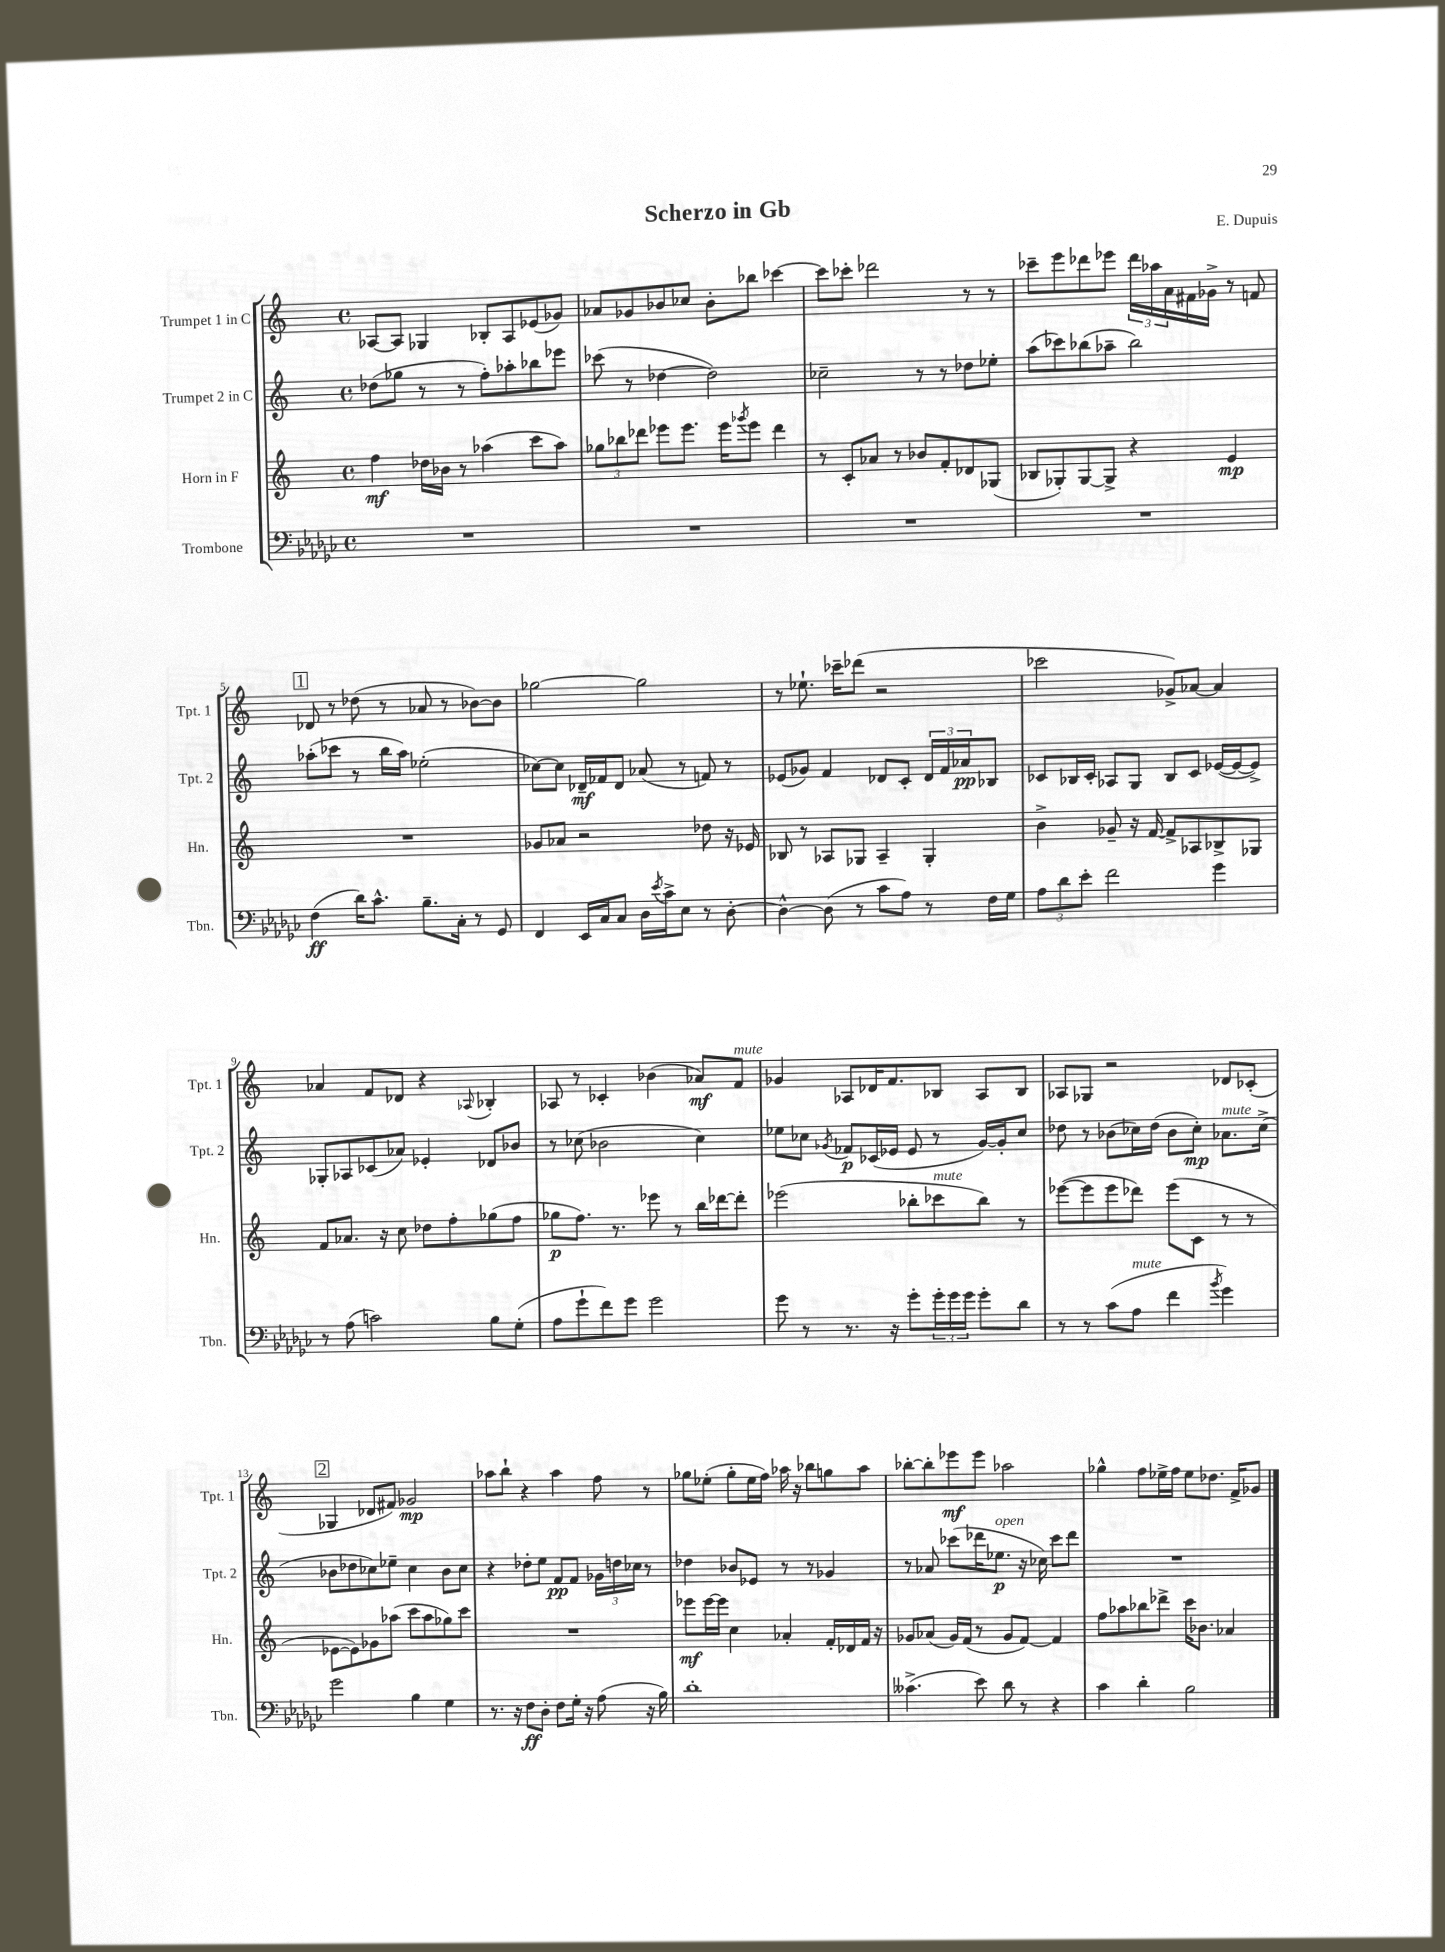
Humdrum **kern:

**kern	**kern	**kern	**kern
*staff4	*staff3	*staff2	*staff1
*clefF4	*clefG2	*clefG2	*clefG2
*k[b-e-a-d-g-c-]	*k[]	*k[]	*k[]
*M4/4	*M4/4	*M4/4	*M4/4
*met(c)	*met(c)	*met(c)	*met(c)
1r	4ff\	(8dd-\L	[8A-/L
.	.	8gg-\J	8A-/]J
.	16dd-\LL	8r	4G-/
.	16b-\JJ	.	.
.	8r	8r	.
.	(4aa-\	8ff'\L)	8B-'/L
.	.	8aa-'\	8A-/
.	8ccc\L	8bb-\	(8e-/
.	8aa-\J)	8eee-\J	8g-/J)
=	=	=	=
1r	12gg-\L	(8ccc-\	8a-/L
.	12bb-\	.	.
.	.	8r	8g-/
.	12ddd-\J	.	.
.	8eee-\L	[4dd-\	8b-/
.	8.eee-\J	.	8cc-/J
.	.	2dd-\])	8b-'\L
.	16eee-\LK	.	.
.	8qggg-/	.	.
.	8eee-\J	.	8bb-\J
.	4ddd-\	.	[4ccc-\
=	=	=	=
1r	8r	2cc-~\	8ccc-\]L
.	8c'/L	.	8ccc-'\J
.	8a-/J	.	2ddd-\
.	8r	.	.
.	8b-/L	8r	.
.	8f'/	8r	.
.	8d-/	8dd-\L	8r
.	(8G-/J	8ee-'\J	8r
=	=	=	=
1r	8B-/L	(8aa\L	8ccc-~\L
.	8G-'/)	8ccc-\)	8eee\
.	[8G-/	(8bb-\	8ddd-\
.	8G-^/]J	8aa-~\J	8eee-\J
.	4r	2bb-\)	24ddd-\LL
.	.	.	24aa-\
.	.	.	24a\
.	.	.	16f#\
.	.	.	16g-^\JJ
.	4e/	.	8r
.	.	.	8f/
=	=	=	=
(4F\	1r	(8aa-'\L	8d-/
.	.	8ccc-\J	8r
16d-\LK)	.	8r	(8dd-\
8.c-^^\J	.	.	.
.	.	16bb\LL	8r
.	.	16aa-\JJ)	.
8.B-~\L	.	(2ee-'\	8a-/
.	.	.	8r
16C-'\Jk	.	.	.
8r	.	.	[8b-\L)
8GG-/	.	.	8b-\]J
=	=	=	=
4FF/	8g-/L	[8cc-\L)	[2gg-\
.	8a-/J	8cc-\]J	.
16EE-/LL	2r	16d-~/LL	.
16C-/J	.	16f-/J	.
8C-/J	.	8d-/J	.
16D-\LL	.	(8a-/	2gg-\]
8qe-/	.	.	.
16c-^\J	.	.	.
8E-\J	.	8r	.
8r	8dd-\	8f/)	.
[8D-'\	16r	8r	.
.	16e-/	.	.
=	=	=	=
4D-^^\_	8B-/	(8e-/L	8r
.	8r	8g-/J)	8.ee-`\
(8D-\]	8A-/L	4f/	.
.	.	.	16ccc-~\LK
8r	8G-/J	.	(8ddd-\J
8c-\L	4A-~/	8d-/L	2r
8A-\J)	.	8c'/J	.
8r	4G-'/	24d-/LL	.
.	.	24f/	.
.	.	24a-/J	.
16F\LL	.	8B-/J	.
16G-\JJ	.	.	.
=	=	=	=
12A-\L	4b^\	8c-/L	2ccc-\
12d-\	.	.	.
.	.	16B-/L	.
12e-'\J	.	.	.
.	.	16c-'/JJ	.
2f\	8g-~/	8A-/L	.
.	16r	8G/J	.
.	[16f/	.	.
.	8f^/]L	8B-/L	8g-^/L)
.	8A-/	8c-/J	[8a-/J
4g-\	8B-^/	([16e-/LL	4a-/]
.	.	16e-/_J	.
.	8G-/J	8e-^/]J)	.
=	=	=	=
8r	8f/L	8G-'/L	4a-/
(8A-\	8.a-/J	8A-/	.
2c\)	.	(8c-/	8f/L
.	16r	.	.
.	8cc\	8a-/J)	8d-/J
.	8dd-\L	4e-'/	4r
.	8ff'\	.	.
.	.	.	8qqA-/
8B-\L	(8gg-\	8d-/L	4B-'/
(8G-'\J	8ff\J	8b-/J	.
=	=	=	=
8A-\L	8gg-\L	8r	8A-/
8g-`\	8.ff\J)	(8cc-\	8r
8f\)	.	2b-\	4c-'/
.	8.r	.	.
8g-\J	.	.	.
2g-\	8eee-\	.	(4b-\
.	8r	.	.
.	16bb\LL	4cc-\)	8a-/L)
.	[16ddd-\J	.	.
.	8ddd-'\]J	.	8f/J
=	=	=	=
8g-\	(2eee-\	8ee-\L	4g-/
8r	.	8cc-\J	.
.	.	8qg-/	.
8.r	.	8f-/L	8A-/L
.	.	(16c-/L	16d-/K
16r	.	16e-/JJ	8.f/
8g-'\L	8bb-'\L	8e-/	.
24g-'\L	8ccc-\	8r	8B-/J
24g-\	.	.	.
24g-\JJ	.	.	.
8g-'\L	8bb-\J)	[16g-/LL)	8A-/L
.	.	16g-'/]J	.
8d-\J	8r	8cc-/J	8B-/J
=	=	=	=
8r	([8eee-\L	8dd-\	8A-/L
8r	8eee-\]	8r	8G-/J
(8c-\L	8eee-\	(8b-\L	2r
8A-\J	8ddd-\J)	16cc-\L)	.
.	.	(16dd-\JJ	.
4f\	(8eee-\L	8b-\L	.
.	8c\J	8cc-'\J)	.
8qb-/	.	.	.
4g-\)	8r	8.a-\L	8d-/L
.	8r	.	(8c-'/J
.	.	(16cc-^\Jk	.
=	=	=	=
2g-\	[8e-\L	8b-\L	4G-/
.	8e-\])	8dd-\	.
.	8g-\	8cc-\)	8d-/L
.	(8aa-\J	8ee-~\J	8f#/J)
4B-\	8ccc\L	4cc-\	2g-/
.	8aa-\	.	.
4G-\	8gg-\)	8b-\L	.
.	8ccc\J	8cc-\J	.
=	=	=	=
8.r	1r	4r	8aa-\L
.	.	.	8bb`\J
16r	.	.	.
8F\L	.	8dd-'\L	4r
8D-'\J	.	8ee\J	.
8F\L	.	8f/L	4aa-\
16G-'\Jk	.	8f/J	.
16r	.	.	.
(8A-\	.	24g-\LL	8ff\
.	.	24dd\	.
.	.	24cc-\JJ	.
16r	.	8r	8r
16B-\)	.	.	.
=	=	=	=
1d-'	8eee-\L	4dd-\	8gg-\L
.	[16eee-\L	.	(8ee-'\J
.	16eee-\]JJ	.	.
.	4cc\	8b-/L	8gg-'\L
.	.	8e-/J	16ee-\L
.	.	.	16ff\JJ)
.	4a-'/	8r	16aa-\
.	.	.	16r
.	.	8r	8bb-\L
.	16f'/LL	4g-/	8gg\
.	16d-/	.	.
.	16f/JJ	.	8aa-\J
.	16r	.	.
=	=	=	=
(4.c--^\	8g-/L	8r	[8bb-'\L
.	(8a-/J	8a-/	8bb-'\]
.	16g-/LL)	(8ccc-\L	8eee-\
.	(16f/JJ	.	.
8e-\)	8r	16ddd-\K	8eee-\J
.	.	8.ee-\J	.
8d-\	8g-/L	.	2aa-\
8r	[8f/J)	16r	.
.	.	16cc-\)	.
4r	4f/]	8ccc-\L	.
.	.	8ddd-\J	.
=	=	=	=
4c-\	8ff\L	1r	4gg-^^\
.	8aa-\	.	.
4d-'\	8bb-\	.	8ff\L
.	8ddd-^\J	.	16ee-^\L
.	.	.	16ff\JJ
2B-\	16ccc\LK	.	8ee-\L
.	8.b-\J	.	.
.	.	.	8.dd-\J
.	4a-/	.	.
.	.	.	16f^/LK
.	.	.	8g-/J
==	==	==	==
*-	*-	*-	*-
